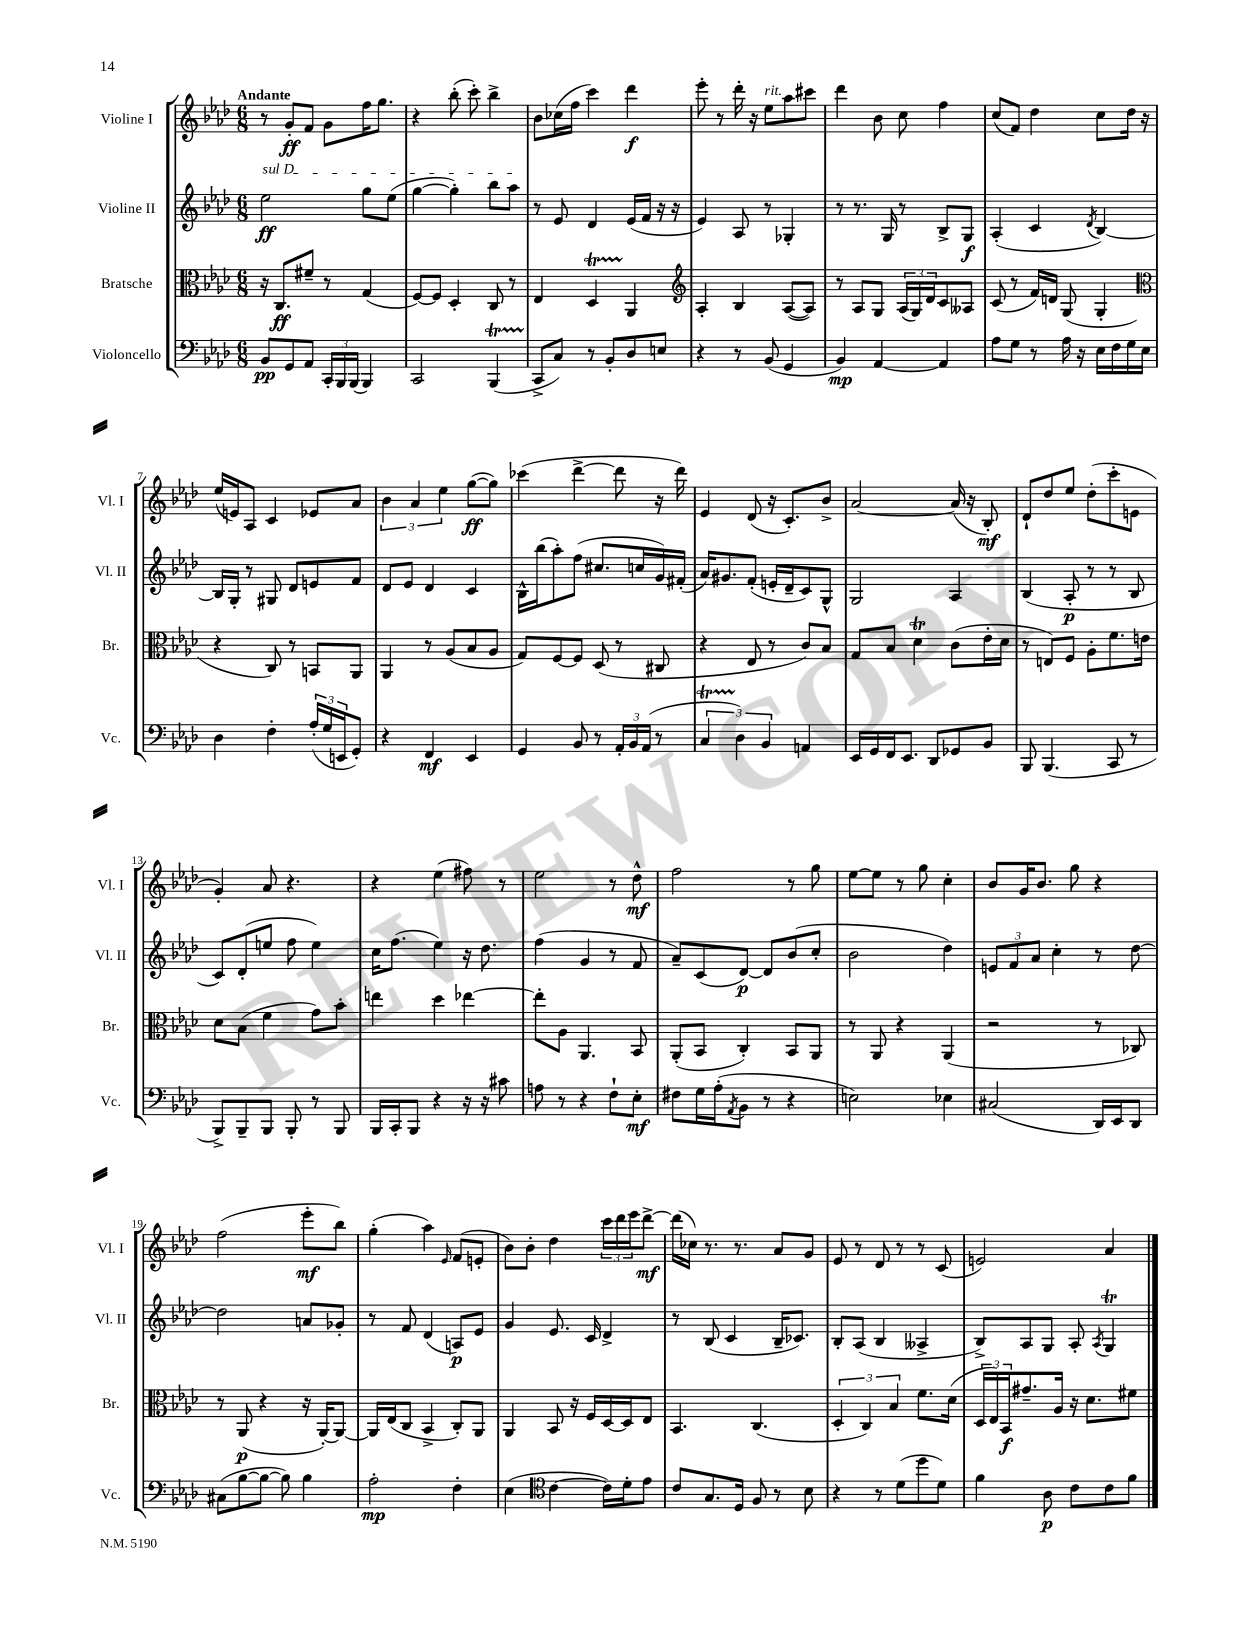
<<
\new StaffGroup <<
\new Staff = "s0" \with { instrumentName = "Violine I" shortInstrumentName = "Vl. I" } {
    \clef treble \key aes \major \numericTimeSignature \time 6/8 \tempo "Andante"
    r8 g'8-.\ff f'8 g'8 f''16 g''8. |
    r4 bes''8-.( c'''8-.) bes''4-> |
    bes'8 ces''16( f''16 c'''4) des'''4\f |
    ees'''8-. r8 des'''16-. r16 ees''8^\markup { \italic "rit." } aes''8 cis'''8 |
    des'''4 bes'8 c''8 f''4 |
    c''8( f'8) des''4 c''8 des''16 r16 |
    ees''16( e'16) aes8 c'4 ees'8 aes'8 |
    \tuplet 3/2 { bes'4 aes'4 ees''4 } g''8~\ff( g''8) |
    ces'''4( des'''4~-> des'''8 r16 des'''16) |
    ees'4 des'8( r16 c'8.-.) bes'8-> |
    aes'2~ aes'16( r16 bes8-.\mf) |
    des'8-! des''8 ees''8 des''8-.( c'''8-. e'8 |
    g'4-.) aes'8 r4. |
    r4 ees''4( fis''8) r8 |
    ees''2 r8 des''8-^\mf |
    f''2 r8 g''8 |
    ees''8~ ees''8 r8 g''8 c''4-. |
    bes'8 g'16 bes'8. g''8 r4 |
    f''2( ees'''8-.\mf bes''8) |
    g''4-.( aes''4) \grace { ees'16 } f'8( e'8-. |
    bes'8) bes'8-. des''4 \tuplet 3/2 { c'''16 des'''16 ees'''16 } des'''8~->\mf |
    des'''16( ces''16) r8. r8. aes'8 g'8 |
    ees'8 r8 des'8 r8 r8 c'8( |
    e'2) aes'4 \bar "|." |
}
\new Staff = "s1" \with { instrumentName = "Violine II" shortInstrumentName = "Vl. II" } {
    \clef treble \key aes \major \numericTimeSignature \time 6/8
    \once \override TextSpanner.bound-details.left.text = \markup { \italic "sul D" } ees''2\ff\startTextSpan g''8 ees''8( |
    g''4~ g''4-.) bes''8 aes''8\stopTextSpan |
    r8 ees'8 des'4 ees'16( f'16 r16 r16 |
    ees'4) aes8 r8 ges4-. |
    r8 r8. g16 r8 bes8-> g8\f |
    aes4-.( c'4 \acciaccatura { des'8 } bes4~) |
    bes16 g16-. r8 gis8 des'8 e'8 f'8 |
    des'8 ees'8 des'4 c'4 |
    bes16-^ bes''16( aes''8-.) f''8( cis''8. c''16 g'16) fis'16-.( |
    aes'16) gis'8. f'8-.( e'16-. des'16-- c'8) g8-^ |
    g2 aes4 |
    bes4( aes8-.\p r8 r8 bes8 |
    c'8) des'8-.( e''8 f''8 e''4) |
    c''16 f''8.( ees''4) r16 des''8. |
    f''4( g'4 r8 f'8 |
    aes'8--) c'8( des'8~\p) des'8 bes'8( c''8-. |
    bes'2 des''4) |
    \tuplet 3/2 { e'8 f'8 aes'8 } c''4-. r8 des''8~ |
    des''2 a'8 ges'8-. |
    r8 f'8 des'4( a8\p) ees'8 |
    g'4 ees'8. c'16 des'4-> |
    r8 bes8( c'4 bes16-- ces'8.) |
    bes8-. aes8( bes4 aeses4-> |
    bes8->) aes8 g8 aes8-. \acciaccatura { aes8 } g4\trill \bar "|." |
}
\new Staff = "s2" \with { instrumentName = "Bratsche" shortInstrumentName = "Br." } {
    \clef alto \key aes \major \numericTimeSignature \time 6/8
    r16 c8.\ff fis'8-- r8 g4( |
    f8~) f8 des4-. c8 r8 |
    ees4 des4\startTrillSpan aes,4\stopTrillSpan |
    \clef treble aes4-. bes4 aes8~( aes8) |
    r8 aes8 g8 \tuplet 3/2 { aes16( g16) des'16 } c'8 aeses8 |
    c'8( r8 f'16) d'16 g8( g4-. |
    \clef alto r4 c8) r8 b,8 aes,8 |
    aes,4 r8 aes8( bes8 aes8 |
    g8) f8~ f8 des8( r8 cis8 |
    r4 ees8 r8 c'8) bes8 |
    g8 bes8 des'4\trill c'8( ees'16-. des'16 |
    r8 e8) f8 aes8-. f'8. e'16 |
    des'8 bes8( f'4 g'8) bes'8-. |
    e''4 des''4 ees''4~ |
    ees''8-. aes8 aes,4. bes,8 |
    aes,8-.( bes,8 c4-.) bes,8 aes,8 |
    r8 aes,8 r4 aes,4( |
    r2 r8 ces8) |
    r8 aes,8\p( r4 r16 aes,16~-.) aes,8~ |
    aes,16 ees16( c8 bes,4-> c8-.) aes,8 |
    aes,4 bes,8 r16 f16 des16~ des16 ees8 |
    bes,4. c4.( |
    \tuplet 3/2 { des4-. c4) bes4 } f'8. des'16( |
    \tuplet 3/2 { des16 ees16) bes,16\f } gis'8.-- aes16 r16 des'8. fis'8 \bar "|." |
}
\new Staff = "s3" \with { instrumentName = "Violoncello" shortInstrumentName = "Vc." } {
    \clef bass \key aes \major \numericTimeSignature \time 6/8
    bes,8\pp g,8 aes,8 \tuplet 3/2 { c,16-. bes,,16 bes,,16( } bes,,4) |
    c,2 bes,,4\startTrillSpan( |
    c,8->\stopTrillSpan c8) r8 bes,8-. des8 e8 |
    r4 r8 bes,8( g,4 |
    bes,4\mp) aes,4~ aes,4 |
    aes8 g8 r8 aes16 r16 ees16 f16 g16 ees16 |
    des4 f4-. \tuplet 3/2 { aes16-.( g16 e,16 } g,8-.) |
    r4 f,4\mf ees,4 |
    g,4 bes,8 r8 \tuplet 3/2 { aes,16-. bes,16 aes,16( } r8 |
    \tuplet 3/2 { c4\startTrillSpan des4\stopTrillSpan) bes,4 } a,4 |
    ees,16 g,16 f,16 ees,8. des,8 ges,8 bes,8 |
    bes,,8 bes,,4.( c,8 r8 |
    bes,,8->) bes,,8-- bes,,8 bes,,8-. r8 bes,,8 |
    bes,,16 c,16-. bes,,8 r4 r16 r16 cis'8 |
    a8 r8 r4 f8-! ees8-.\mf |
    fis8 g16 aes16-.( \acciaccatura { aes,8 } bes,8 r8 r4 |
    e2) ees4 |
    cis2( des,16) ees,16 des,8 |
    cis8( bes8~ bes8~ bes8) bes4 |
    aes2-.\mp f4-. |
    ees4( \clef tenor c'4~ c'16) des'16-. ees'8 |
    c'8 g8. des16 f8 r8 bes8 |
    r4 r8 des'8( des''8 des'8) |
    f'4 aes8\p c'8 c'8 f'8 \bar "|." |
}
>>
>>
